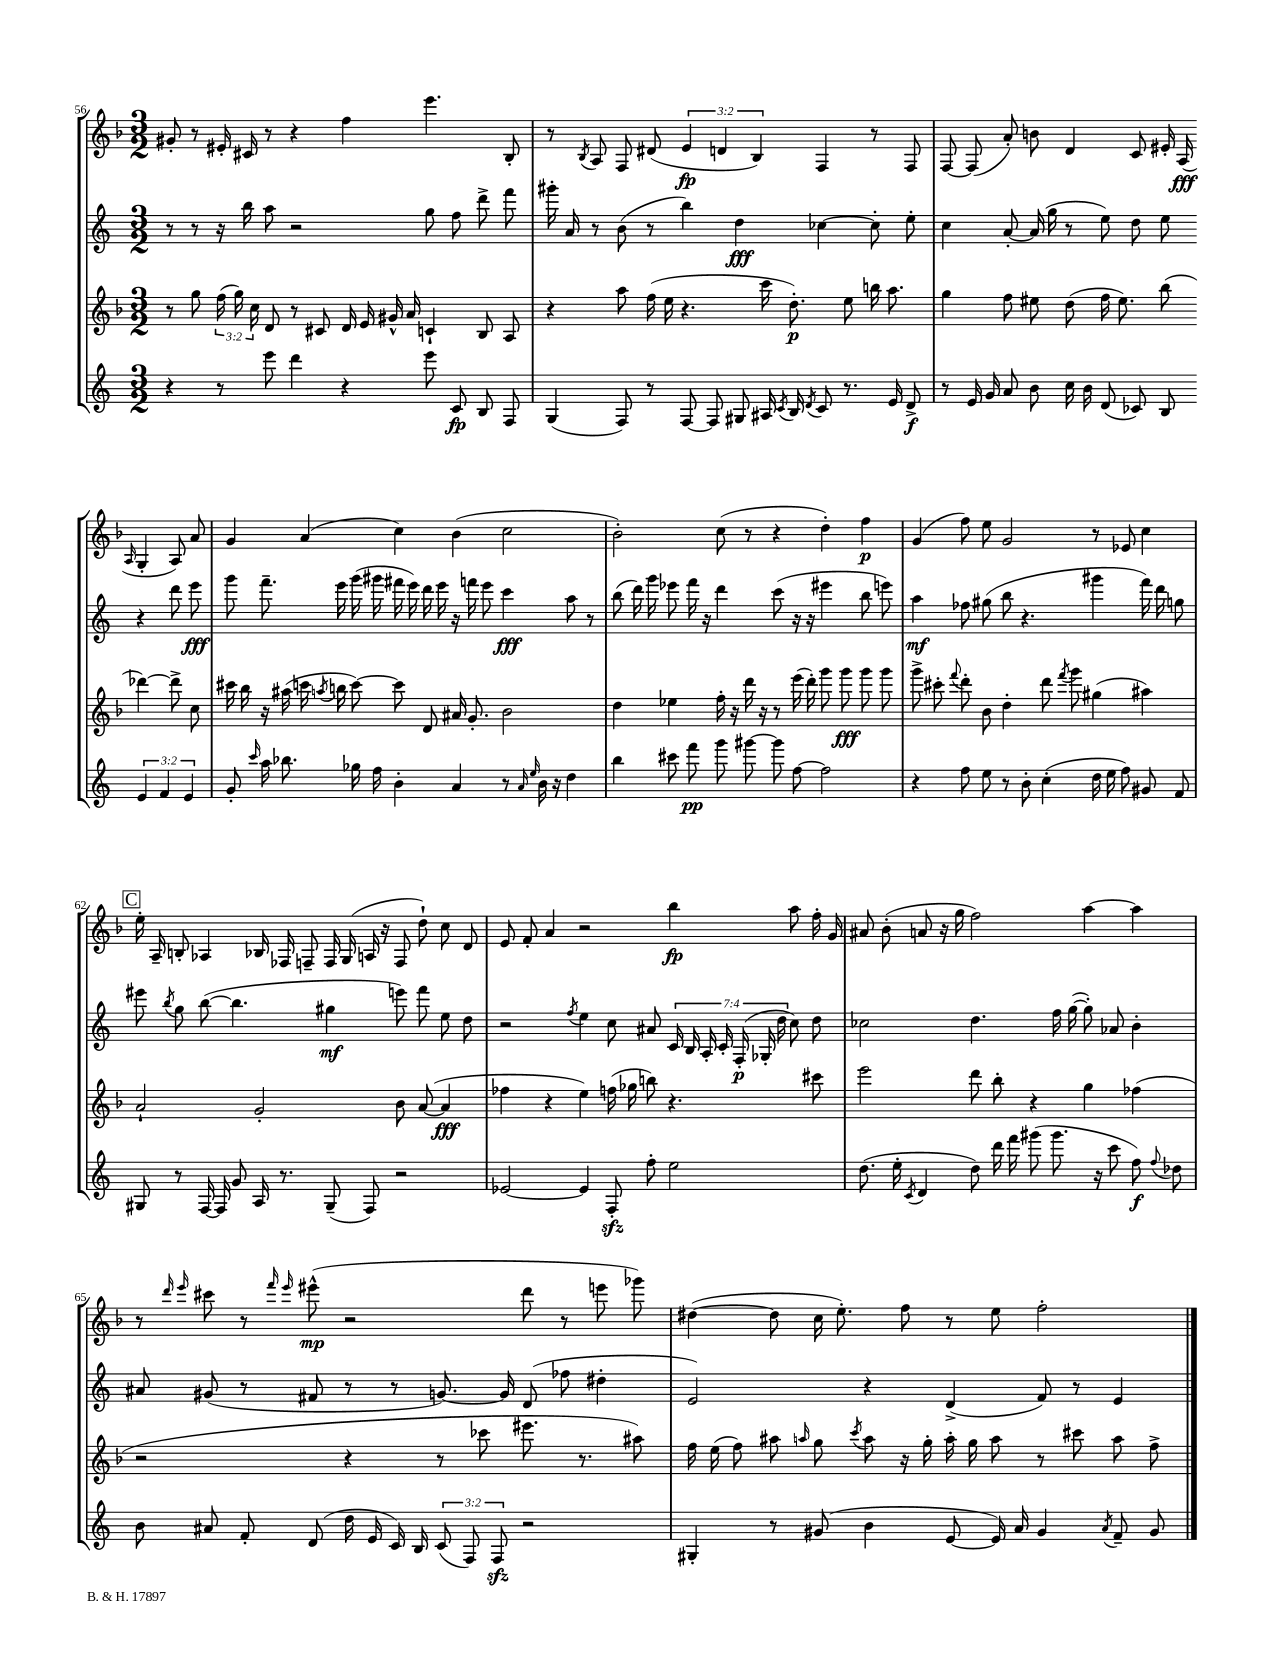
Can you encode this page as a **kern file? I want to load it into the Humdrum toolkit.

**kern	**kern	**kern	**kern
*staff4	*staff3	*staff2	*staff1
*clefG2	*clefG2	*clefG2	*clefG2
*k[]	*k[b-]	*k[]	*k[b-]
*M3/2	*M3/2	*M3/2	*M3/2
4r	8r	8r	8g#'
.	8gg	8r	8r
8r	(24ff	16r	16e#'
.	24gg)	.	.
.	.	16bb	16c#
.	24cc	.	.
8eee	8d	8aa	8r
4ddd	8r	2r	4r
.	8c#	.	.
4r	16d	.	4ff
.	16e	.	.
.	16g#^^	.	.
.	16a	.	.
8eee	4c`	8gg	4.eee
8c	.	8ff	.
8B	8B-	8ddd^	.
8F	8A	8fff	8B-'
=	=	=	=
(4G	4r	16ggg#'	8r
.	.	16a	.
.	.	.	8qB-
.	.	8r	8A
8F)	8aa	(8b	8F
8r	(16ff	8r	(8d#
.	16ee	.	.
[8F	4.r	4bb)	6e
8F]	.	.	.
.	.	.	6d
8G#	.	4dd	.
.	.	.	6B-)
16A#	16ccc	.	.
8qc	.	.	.
16B	8.dd')	.	.
8qd	.	.	.
8c	.	[4cc-	4F
8.r	8ee	.	.
.	16bb	8cc-']	8r
16e	8.aa	.	.
8d^	.	8ee'	8F
=	=	=	=
8r	4gg	4cc	[8F
16e	.	.	(8F]
16g	.	.	.
8a	8ff	[8a'	8a')
8b	8ee#	(16a]	8b
.	.	16gg	.
16cc	(8dd	8r	4d
16b	.	.	.
(8d	16ff	8ee)	.
.	8.ee#)	.	.
8c-)	.	8dd	8c
8B	(8bb-	8ee	16e#'
.	.	.	(16A
.	.	.	16qqA
6e	[4ddd-)	4r	4G'
6f	.	.	.
.	8ddd-^]	8ddd	8A)
6e	.	.	.
.	8cc	8eee	8a
=	=	=	=
8g'	16ccc#	8ggg	4g
.	16bb-	.	.
16qqccc	.	.	.
16aa	16r	8.fff~	.
8.bb-	(16aa#	.	.
.	16ccc	.	(4a
.	8qaa	.	.
.	16bb	16eee	.
16gg-	[8ccc)	(16ggg	.
16ff	.	16ggg#	.
4b'	8ccc]	16fff#	4cc)
.	.	16eee)	.
.	8d	16ddd	.
.	.	16eee	.
4a	16a#	16r	(4b-
.	8.g'	16fff	.
.	.	8eee	.
8r	2b-	4ccc	2cc
16qqa	.	.	.
16qqee	.	.	.
16b	.	.	.
16r	.	.	.
4dd	.	8aa	.
.	.	8r	.
=	=	=	=
4bb	4dd	(8bb	2b-')
.	.	16ddd)	.
.	.	16ggg	.
8ccc#	4ee-	8eee-	.
8fff	.	16fff	.
.	.	16r	.
8ggg	16ff'	4ddd	(8cc
.	16r	.	.
[8ggg#	16ddd	.	8r
.	16r	.	.
8ggg#]	8r	(8ccc	4r
[8ff	(16eee	16r	.
.	16ddd')	16r	.
2ff]	8ggg	4eee#	4dd')
.	8ggg	.	.
.	8ggg	8bb	4ff
.	8ggg	8eee)	.
=	=	=	=
4r	8ggg^	4aa	(4g
.	8ccc#'	.	.
.	8qqfff	.	.
8ff	8ddd'	8ff-	8ff)
8ee	8b-	(8gg#	8ee
8r	4dd'	8bb	2g
8b'	.	4.r	.
(4cc'	8ddd	.	.
.	8qfff	.	.
.	8ggg	.	.
16dd	(4gg#	4ggg#	8r
16ee	.	.	.
8ff)	.	.	8e-
8g#	4aa#)	16fff)	4cc
.	.	16ddd	.
8f	.	8gg	.
=	=	=	=
8G#	2a`	8eee#	16ee'
.	.	.	16A~
.	.	8qbb	.
8r	.	8gg	8B'
[16F	.	([8bb	4A-
16F]	.	.	.
8g	.	4.bb]	.
16A	2g'	.	16B-
8.r	.	.	16F-
.	.	.	8F~
(8G#~	.	4gg#	16F
.	.	.	(16G
8F)	.	.	16A
.	.	.	16r
2r	8b-	8eee)	8F
.	([8a	8fff	8dd`)
.	4a]	8ee	8cc
.	.	8dd	8d
=	=	=	=
[2e-	4ff-	2r	8e
.	.	.	8f'
.	4r	.	4a
.	.	8qff	.
4e-]	4ee)	4ee	2r
8F'	(16ff	8cc	.
.	16gg-	.	.
8ff'	8bb)	8a#	.
2ee	4.r	28c	4bb-
.	.	28B	.
.	.	28A'	.
.	.	28c'	.
.	.	(28F'	.
.	.	28G-'	.
.	.	28dd	.
.	.	8cc)	8aa
.	8ccc#	8dd	16ff'
.	.	.	16g
=	=	=	=
(8.dd	2eee	2cc-	8a#
.	.	.	(8b-'
16ee'	.	.	.
8qc	.	.	.
4d	.	.	8a
.	.	.	16r
.	.	.	16gg
8dd)	8ddd	4.dd	2ff)
16ddd	8bb-'	.	.
16fff	.	.	.
(8ggg#	4r	.	.
8.ggg#	.	16ff	.
.	.	([16gg	.
.	4gg	8gg'])	[4aa
16r	.	.	.
8ccc	.	8a-	.
8ff)	(4ff-	4b'	4aa]
8qqff	.	.	.
8dd-	.	.	.
=	=	=	=
8b	2r	8a#	8r
.	.	.	16qqddd
.	.	.	16qqeee
8a#	.	(8g#	8ccc#
8f'	.	8r	8r
.	.	.	16qqfff
.	.	.	16qqeee
(8d	.	8f#	(8eee#^^
16dd	4r	8r	2r
16e	.	.	.
16c)	.	8r	.
16B	.	.	.
(12c	8r	[8.g)	.
12F)	.	.	.
.	8ccc-	.	.
12F	.	.	.
.	.	16g]	.
2r	8.eee#	(8d	8ddd
.	.	8ff-	8r
.	8.r	.	.
.	.	4dd#'	8eee
.	8aa#)	.	8ggg-)
=	=	=	=
4G#'	16ff	2e)	([4dd#
.	(16ee	.	.
.	8ff)	.	.
8r	8aa#	.	8dd#]
.	16qqaa	.	.
(8g#	8gg	.	16cc
.	.	.	8.ee')
.	8qccc	.	.
4b	8aa	4r	.
.	16r	.	8ff
.	16gg'	.	.
[8e	16aa'	(4d^	8r
.	16gg	.	.
16e])	8aa	.	8ee
16a	.	.	.
4g#	8r	8f)	2ff'
.	8ccc#	8r	.
8qa	.	.	.
8f~	8aa	4e	.
8g#	8ff^	.	.
==	==	==	==
*-	*-	*-	*-
